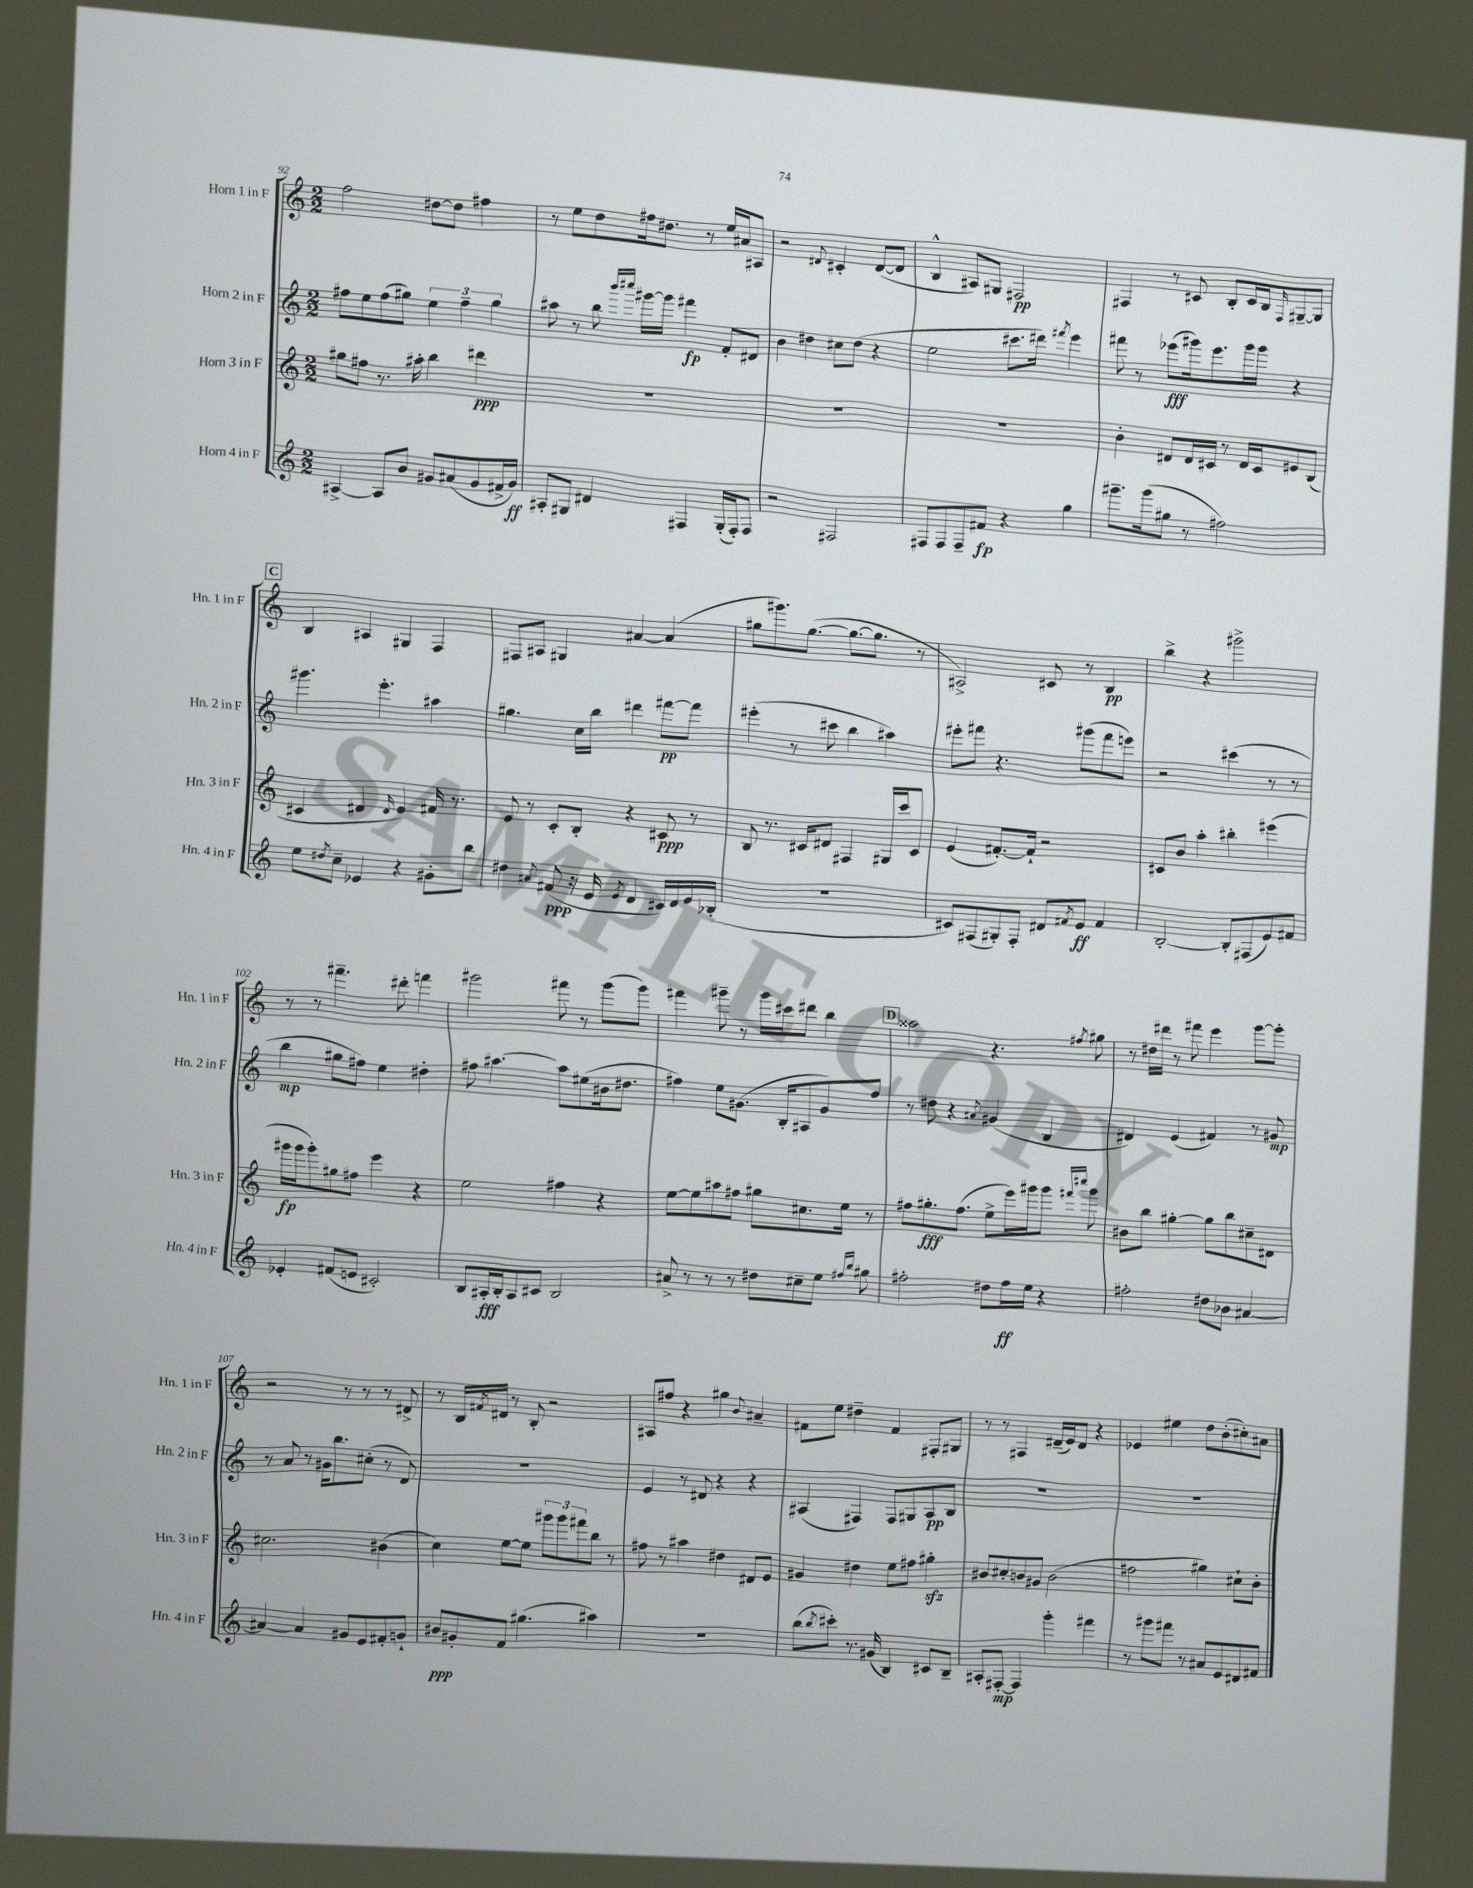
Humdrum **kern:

**kern	**dynam	**kern	**dynam	**kern	**dynam	**kern	**dynam
*part4	*part4	*part3	*part3	*part2	*part2	*part1	*part1
*staff4	*staff4	*staff3	*staff3	*staff2	*staff2	*staff1	*staff1
*I"Horn 4 in F	*	*I"Horn 3 in F	*	*I"Horn 2 in F	*	*I"Horn 1 in F	*
*I'Hn. 4 in F	*	*I'Hn. 3 in F	*	*I'Hn. 2 in F	*	*I'Hn. 1 in F	*
*clefG2	*	*clefG2	*	*clefG2	*	*clefG2	*
*k[]	*	*k[]	*	*k[]	*	*k[]	*
*M2/2	*	*M2/2	*	*M2/2	*	*M2/2	*
=92	=92	=92	=92	=92	=92	=92	=92
[4A#X^/	.	8gg#X\L	.	8ff#X\L	.	2ff\	.
.	.	8ff#X\J	.	8ee\	.	.	.
8A#/L]	.	8.r	.	(8ff#\	.	.	.
8b/J	.	.	.	8gg#X\J)	.	.	.
.	.	16aa#X'\	.	.	.	.	.
8g#X/L	.	4bb\	.	6ee\	.	[8dd#X\L	.
(8a#X/	.	.	.	.	.	8dd#\J]	.
.	.	.	.	6ff#~\	.	.	.
8g#/	.	4ddd#X\	ppp	.	.	4ff#X\	.
.	.	.	.	6gg#\	.	.	.
16f#X^/L	.	.	.	.	.	.	.
16g#/JJ)	ff	.	.	.	.	.	.
=93	=93	=93	=93	=93	=93	=93	=93
8A#X'/L	.	1r	.	8aa#X\	.	8r	.
8G#X/J	.	.	.	8r	.	8ee\L	.
4d#X/	.	.	.	8bb\	.	8dd\	.
.	.	.	.	16qqbbb/LL	.	.	.
.	.	.	.	16qqcccc#X/JJ	.	.	.
.	.	.	.	[16ggg#X\LL	.	16ff#X\k	.
.	.	.	.	16ggg#\JJ]	.	8.dd#X\J	.
4F#X/	.	.	.	4fff#X\	fp	.	.
.	.	.	.	.	.	8r	.
(16G#'/LL	.	.	.	8f'/L	.	16ee/LL	.
16F#'/J)	.	.	.	.	.	16a#X/J	.
8F#/J	.	.	.	8d#X/J	.	8A#X/J	.
=94	=94	=94	=94	=94	=94	=94	=94
2r	.	1r	.	4b\	.	2r	.
.	.	.	.	4dd#X\	.	.	.
.	.	.	.	.	.	8qqd#X/	.
2F#X/	.	.	.	8cc#X\L	.	4c#X'/	.
.	.	.	.	(8dd#\J	.	.	.
.	.	.	.	4r	.	([8d#/L	.
.	.	.	.	.	.	8d#/J]	.
=95	=95	=95	=95	=95	=95	=95	=95
8F#X/L	.	1r	.	2ee\	.	4B^^/	.
8F#/	.	.	.	.	.	.	.
8F#~/	.	.	.	.	.	8A#X/L)	.
8f#X/J	fp	.	.	.	.	8G#X/J	.
4r	.	.	.	8.ccc#X\L	.	2F#X/	pp
.	.	.	.	16ddd#X\Jk)	.	.	.
.	.	.	.	8qfff#X/	.	.	.
4gg\	.	.	.	4eee\	.	.	.
=96	=96	=96	=96	=96	=96	=96	=96
8.ggg#X~\L	.	4b'\	.	8fff#X\	.	4F#X/	.
.	.	.	.	8r	.	.	.
(16ggg#\k	.	.	.	.	.	.	.
8gg#X\J	.	8d#X/L	.	(8eee-X\L	fff	8r	.
8r	.	16d#/L	.	16ggg#X\k)	.	8c#X/	.
.	.	16c#X/JJ	.	8.eee-\	.	.	.
2ff#X\)	.	8r	.	.	.	8B'/L	.
.	.	16d#/LL	.	16ggg#\L	.	16c#/L	.
.	.	16c#/J	.	16ggg#\JJ	.	16B/J	.
.	.	.	.	.	.	16qqF#/	.
.	.	8e#X/	.	4r	.	[8G#X~/	.
.	.	(8B/J	.	.	.	8G#/J]	.
!!LO:LB:g=z
!!LO:REH:place=s1:t=C
=97	=97	=97	=97	=97	=97	=97	=97
8ee\L	.	4c#X/	.	4.ggg#X\	.	4B/	.
8qdd#X/	.	.	.	.	.	.	.
8cc~\J	.	.	.	.	.	.	.
4e-X/	.	4d#X/	.	.	.	4A#X/	.
.	.	.	.	4.eee'\	.	.	.
.	.	16qqd#/	.	.	.	.	.
4r	.	4e/)	.	.	.	4G#X/	.
8g#X'\L	.	16f#X/	.	4aa#X\	.	4F/	.
.	.	8.r	.	.	.	.	.
8bb\J	.	.	.	.	.	.	.
=98	=98	=98	=98	=98	=98	=98	=98
4dd#X\	.	8e/	.	4.gg#X\	.	8F#X/L	.
.	.	8r	.	.	.	8A#X/J	.
8qa#X/	.	.	.	.	.	.	.
(8f#X/	ppp	8c'/L	.	.	.	4G#X/	.
16r	.	8B'/J	.	16cc\LL	.	.	.
16e/	.	.	.	16bb\JJ	.	.	.
8qe/	.	.	.	.	.	.	.
4d/	.	4r	.	4ddd#X\	.	[4a#X/	.
16c#X/LL)	.	8c#X/	ppp	[8fff#X\L	pp	(4a#/]	.
16d/	.	.	.	.	.	.	.
16e/	.	8r	.	8fff#\J]	.	.	.
(16B-X'/JJ	.	.	.	.	.	.	.
=99	=99	=99	=99	=99	=99	=99	=99
1r	.	8B/	.	(4eee#X'\	.	8gg#X\L	.
.	.	8.r	.	.	.	8.ggg#X\)	.
.	.	.	.	8r	.	.	.
.	.	16c#X/KL	.	.	.	([8.gg#\J	.
.	.	8d#X/J	.	8ccc#X\	.	.	.
.	.	4F#X/	.	4bb\	.	8.gg#\L_	.
.	.	.	.	.	.	8.gg#\J]	.
.	.	16G#X/LL	.	4aa#X\)	.	.	.
.	.	16ccc/J	.	.	.	.	.
.	.	8c#/J	.	.	.	8r	.
=100	=100	=100	=100	=100	=100	=100	=100
8c#X/L)	.	(4e/	.	8eee#X'\L	.	2A#X^/)	.
(8F#X/	.	.	.	8fff#X\J	.	.	.
8G#X'/)	.	[8.f#X'/L)	.	4.r	.	.	.
8F#'/J	.	.	.	.	.	.	.
.	.	16f#`/Jk]	.	.	.	.	.
8d#X/L	.	2r	.	.	.	8c#X/	.
8qf#X/	.	.	.	.	.	.	.
8e/J	ff	.	.	(8ggg#X\L	.	8r	.
4f#/	.	.	.	8fff#\	.	4B/	pp
.	.	.	.	8eeen\J)	.	.	.
=101	=101	=101	=101	=101	=101	=101	=101
[2B'/	.	8c#X/L	.	2r	.	4bb^\	.
.	.	8b/J	.	.	.	.	.
.	.	4aa'\	.	.	.	4r	.
8B'/L]	.	4bb#X'\	.	(4ccc#X\	.	2ggg#X^\	.
(8F#X/	.	.	.	.	.	.	.
8e/)	.	(4eee#X\	.	8r	.	.	.
8f#X/J	.	.	.	8r	.	.	.
!!LO:LB:g=z
=102	=102	=102	=102	=102	=102	=102	=102
4e-X'/	.	16ggg#X\LL	fp	4bb\	mp	8r	.
.	.	16ggg#\J	.	.	.	.	.
.	.	8ggg#'\)	.	.	.	8r	.
(8f#X/L	.	8gg#X\	.	8gg#X\L	.	4.fff#X~\	.
8en/J	.	8ff#X\J	.	8ff#X\J)	.	.	.
2c#X'/)	.	4eee\	.	4ee\	.	.	.
.	.	.	.	.	.	8ddd#X'\	.
.	.	4r	.	4dd#X'\	.	4fffn\	.
=103	=103	=103	=103	=103	=103	=103	=103
8B/L	.	2ee\	.	8ff#X\	.	2ggg#X\	.
16A#X'/L	fff	.	.	[4.aa#X\	.	.	.
16B'/J	.	.	.	.	.	.	.
8A#/	.	.	.	.	.	.	.
8c#X/J	.	.	.	.	.	.	.
2B/	.	4ff#X\	.	8aa#\L]	.	8fff#X\	.
.	.	.	.	(8ee#X\	.	8r	.
.	.	4r	.	16b#X\k	.	(8ggg#\L	.
.	.	.	.	8.dd#X\J	.	.	.
.	.	.	.	.	.	8ggg#\J)	.
=104	=104	=104	=104	=104	=104	=104	=104
8a#X^/	.	[8ee\L	.	4ff#X\)	.	4fff#X\	.
8r	.	8ee\]	.	.	.	.	.
8r	.	8aa#X\	.	8ee\L	.	8ggg#X~\	.
8r	.	8ff#X\J	.	(8.g#X\J	.	8r	.
8dd#X\L	.	8gg#X\L	.	.	.	16ggg#\LL	.
.	.	.	.	16B'/KL	.	16ccc#X\J	.
8cc#X~\	.	8.cc#X\	.	8A#X/	.	8ddd#X\J	.
8ee\J	.	.	.	8g#/)	.	4bb\	.
.	.	16ee\Jk	.	.	.	.	.
16qqff#X/LL	.	.	.	.	.	.	.
16qqbb/JJ	.	.	.	.	.	.	.
8gg#X\	.	8r	.	8ff#/J	.	.	.
!!LO:REH:place=s1:t=D
=105	=105	=105	=105	=105	=105	=105	=105
2ff#X'\	.	8ff#X\L	.	8r	.	2aa##X\	.
.	.	8.gg#X'\	fff	8dd#X\	.	.	.
.	.	.	.	4r	.	.	.
.	.	(8.ff#\J	.	.	.	.	.
.	.	.	.	8qa#X/	.	.	.
8dd#X\L	.	8ee^\L	.	(4g#X/	.	4.r	.
16ff#\L	ff	16eee\L)	.	.	.	.	.
16ee\JJ	.	16ggg#X\J	.	.	.	.	.
4r	.	8ggg#\J	.	4B/	.	.	.
.	.	16qqfff#X/LL	.	.	.	.	.
.	.	16qqcccc#X/JJ	.	.	.	8qff#X/	.
.	.	8ggg#\	.	.	.	8gg#X\	.
=106	=106	=106	=106	=106	=106	=106	=106
2ff#X'\	.	8b#X\L	.	4d#X/)	.	8r	.
.	.	8bb\J	.	.	.	16dd#X\LL	.
.	.	.	.	.	.	16ddd#X\JJ	.
.	.	[4gg#X'\	.	(4e/	.	8r	.
.	.	.	.	.	.	8fff#X\	.
8dd#X\L	.	8gg#\L]	.	4f#X/)	.	4eee\	.
8b-X\J	.	8bb\	.	.	.	.	.
[4a#X/	.	8cc#X~\	.	8r	.	[8ggg\L	.
.	.	8d#X\J	.	8g#X/	mp	8ggg'\J]	.
!!LO:LB:g=z
=107	=107	=107	=107	=107	=107	=107	=107
4a#X/_	.	2.cc#X\	.	8r	.	2r	.
.	.	.	.	8a/	.	.	.
4a#/]	.	.	.	8r	.	.	.
.	.	.	.	16g#X\KL	.	.	.
.	.	.	.	8.bb\	.	.	.
8g#X/L	.	.	.	.	.	8r	.
8e/	.	.	.	(8cc#X'\J	.	8r	.
8f#X'/	.	(4b#X\	.	8r	.	8r	.
8gn`/J	.	.	.	8d/)	.	8d#X^/	.
=108	=108	=108	=108	=108	=108	=108	=108
8b#X/L	ppp	4cc\)	.	1r	.	8r	.
8g#X'/	.	.	.	.	.	16B/LL	.
.	.	.	.	.	.	8qf#X/	.
.	.	.	.	.	.	16d#X/JJ	.
8f/J	.	[8ee\L	.	.	.	8r	.
(4.gg#X\	.	8ee\J]	.	.	.	8B'/	.
.	.	12ggg#X\L	.	.	.	2r	.
.	.	12ggg#\	.	.	.	.	.
.	.	12fff#X\	.	.	.	.	.
4aa#X\)	.	8bb\J	.	.	.	.	.
.	.	8r	.	.	.	.	.
=109	=109	=109	=109	=109	=109	=109	=109
1r	.	8ff#X\	.	4e/	.	8A#X/L	.
.	.	8r	.	.	.	8ff#X/J	.
.	.	4aa#X\	.	8r	.	4r	.
.	.	.	.	8d#X/	.	.	.
.	.	4dd#X\	.	4r	.	4gg#X\	.
.	.	.	.	.	.	8qqb/	.
.	.	8d#X/L	.	4r	.	4a#X~/	.
.	.	8e/J	.	.	.	.	.
=110	=110	=110	=110	=110	=110	=110	=110
(8bb\L	.	4g#X/	.	(4A#X/	.	8f#X\L	.
8qbb/	.	.	.	.	.	.	.
8ccc#X'\J)	.	.	.	.	.	8ee\J	.
8.r	.	4dd#X\	.	4F#X/)	.	4dd#X~\	.
(16g#X/	.	.	.	.	.	.	.
4B/)	.	8ee\L	.	8F#/L	.	4f#/	.
.	.	8ff#X\J	.	8G#X/	.	.	.
8c#X/L	.	4gg#Xzz'\	.	8A#/	pp	8F#X'/L	.
8B~/J	.	.	.	8B/J	.	8G#X/J	.
=111	=111	=111	=111	=111	=111	=111	=111
8A#X'/L	.	8b#X/L	.	1r	.	8r	.
[8F#X'/J	mp	8cc#X'/	.	.	.	8r	.
4F#/]	.	8bn/	.	.	.	4F#X/	.
.	.	8g#X/J	.	.	.	.	.
4ggg'\	.	(2b\	.	.	.	(16d#X~/LL	.
.	.	.	.	.	.	16e/J)	.
.	.	.	.	.	.	8d#/J	.
4fff#X\	.	.	.	.	.	4r	.
=112	=112	=112	=112	=112	=112	=112	=112
8r	.	2ff#X\	.	1r	.	4e-X/	.
8ggg#X\L	.	.	.	.	.	.	.
8fff#X\J	.	.	.	.	.	4ee#X\	.
8r	.	.	.	.	.	.	.
8a#X/L	.	4gg#X\)	.	.	.	8dd\L	.
8e/	.	.	.	.	.	(8b'\	.
8d#X/	.	8cc#X`\L	.	.	.	8cc#X'\)	.
8f#X/J	.	8b'\J	.	.	.	8a#X\J	.
==	==	==	==	==	==	==	==
*-	*-	*-	*-	*-	*-	*-	*-
